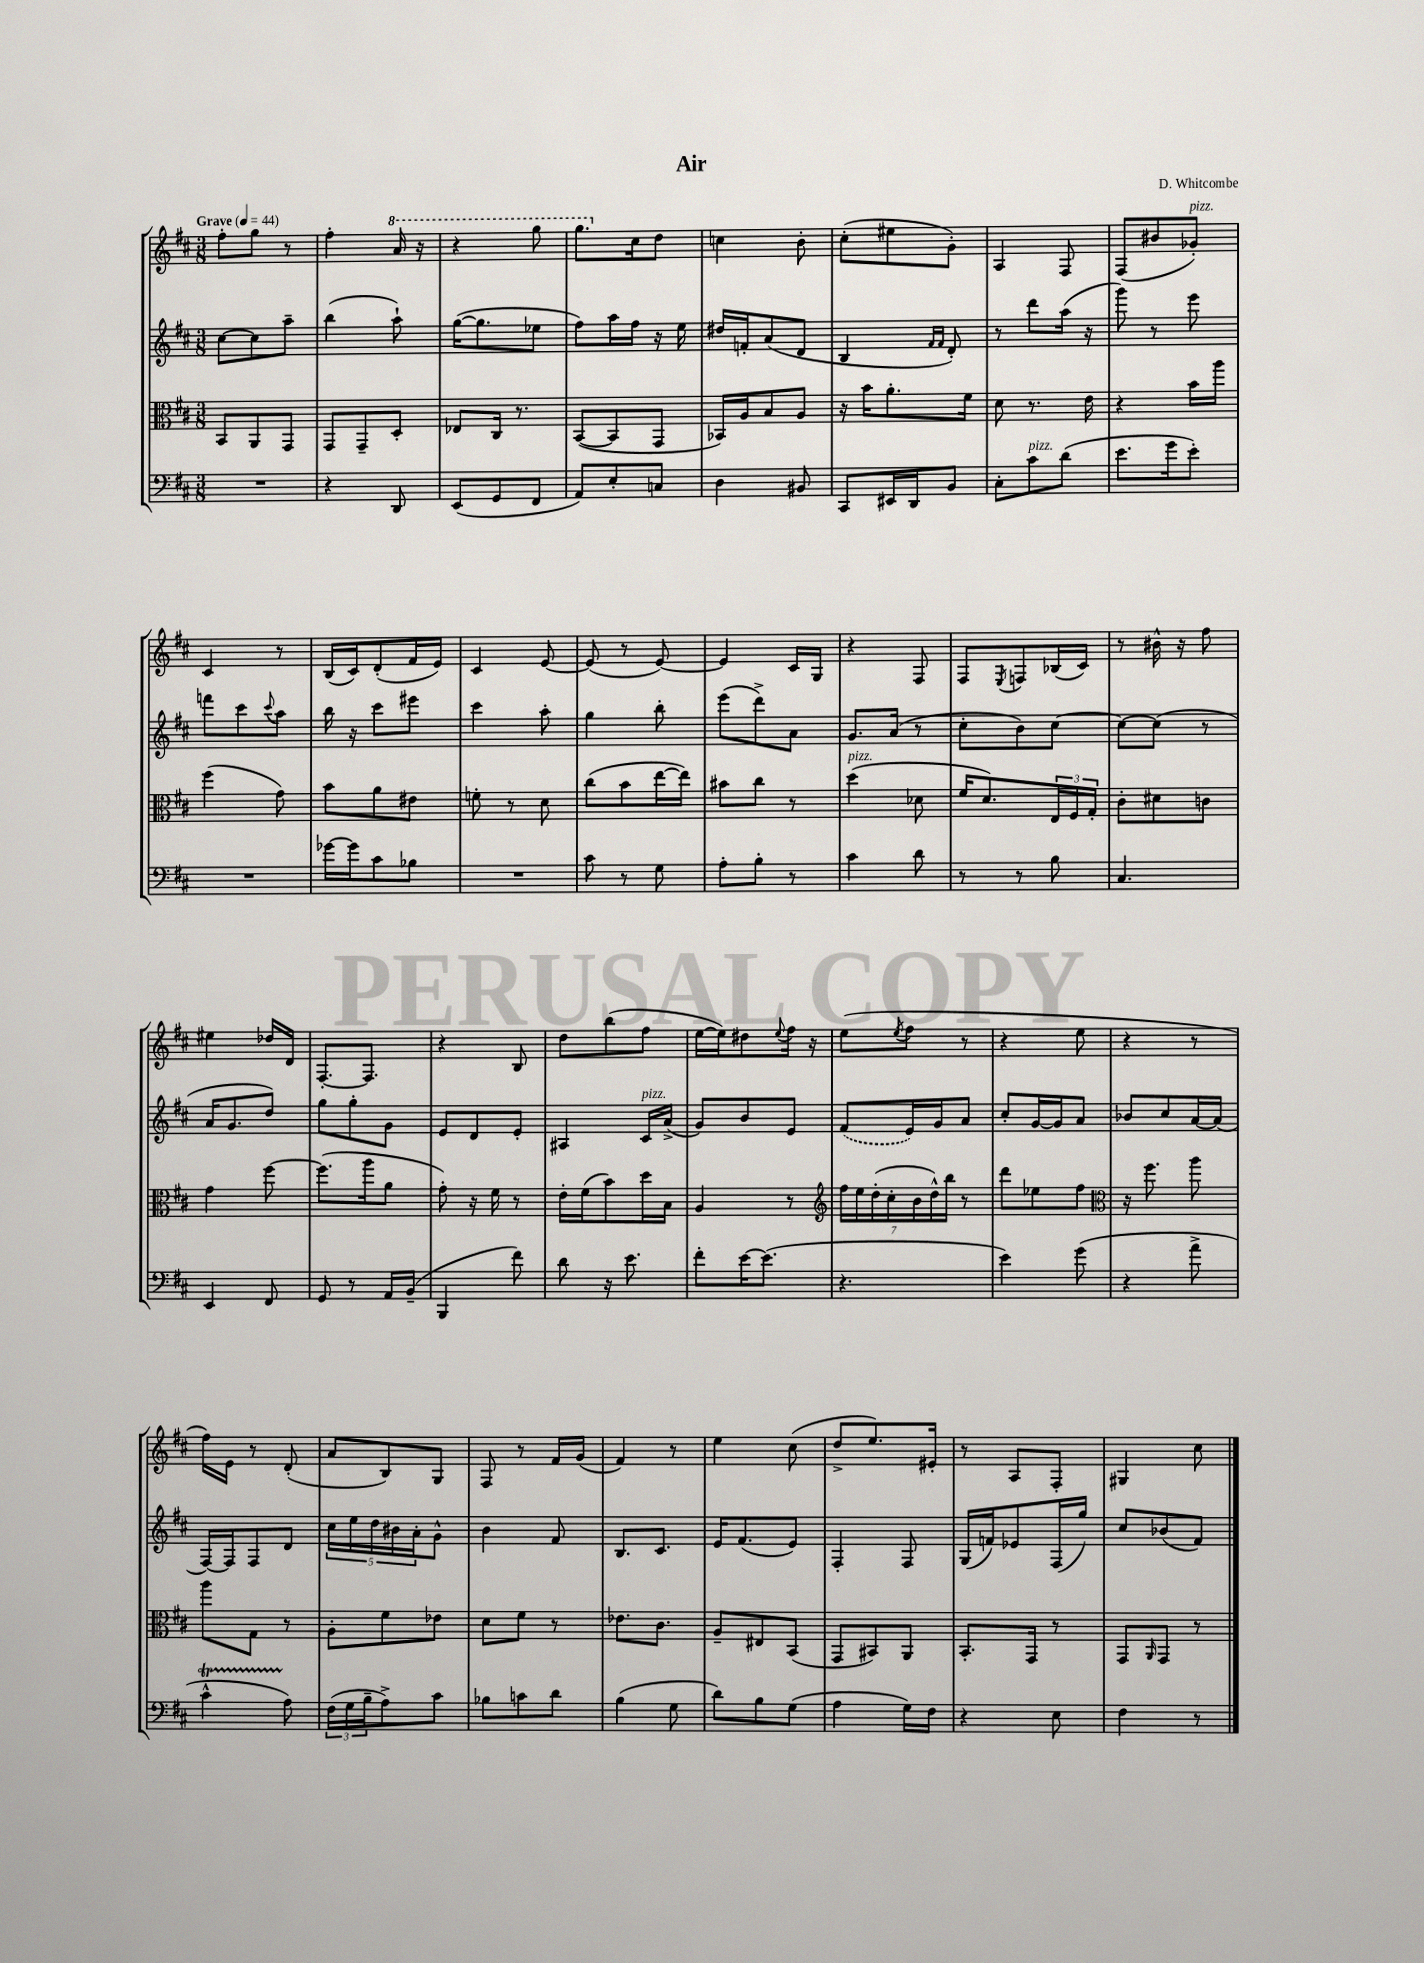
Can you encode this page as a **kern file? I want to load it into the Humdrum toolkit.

**kern	**kern	**kern	**kern
*staff4	*staff3	*staff2	*staff1
*clefF4	*clefC3	*clefG2	*clefG2
*k[f#c#]	*k[f#c#]	*k[f#c#]	*k[f#c#]
*M3/8	*M3/8	*M3/8	*M3/8
*MM44	*MM44	*MM44	*MM44
4.r	8BB	[8cc#	8ff#'
.	8AA	8cc#]	8gg
.	8GG	8aa~	8r
=	=	=	=
4r	8GG	(4bb	4ff#'
.	8GG~	.	.
8DD	8D'	8aa`)	16aa
.	.	.	16r
=	=	=	=
(8EE	8E-	([16gg	4r
.	.	8.gg]	.
8GG	16C#	.	.
.	8.r	.	.
8FF#	.	8ee-	8ggg
=	=	=	=
8AA)	([8BB	8ff#)	8.ggg
8E'	8BB]	16aa	.
.	.	16ff#	16cc#
8C	8GG	16r	8dd
.	.	16ee	.
=	=	=	=
4D	16BB-)	16dd#	4cc
.	16A	16f'	.
.	8B	(8a	.
8BB#	8A	8d	8b'
=	=	=	=
8CC#	16r	4B	(8cc#'
.	16b	.	.
16EE#	8.a'	.	8ee#
16DD	.	.	.
.	.	16qqf#	.
.	.	16qqf#	.
8BB	.	8d')	8g')
.	16f#	.	.
=	=	=	=
8C#'	8d	8r	4A
8c#	8.r	8ddd	.
(8d	.	(16aa	8F#
.	16e	16r	.
=	=	=	=
8.e	4r	8ggg)	(8F#
.	.	8r	8b#
16g	.	.	.
8e')	16b	8eee	8g-')
.	16aa	.	.
=	=	=	=
4.r	(4ff#	8fff	4c#
.	.	8ccc#	.
.	.	8qqccc#	.
.	8g)	8aa	8r
=	=	=	=
[16g-	8b	16bb	(16B
16g-]	.	16r	16c#)
8c#	8a	8ccc#	(8d'
8B-	8e#	8eee#	16f#
.	.	.	16e)
=	=	=	=
4.r	8f'	4ccc#	4c#
.	8r	.	.
.	8d	8aa'	[8e
=	=	=	=
8c#	(8cc#	4gg	(8e]
8r	8b	.	8r
8G	[16ee	8bb'	[8e)
.	16ee])	.	.
=	=	=	=
8A'	8b#	(8eee	4e]
8B'	8cc#	8ddd^)	.
8r	8r	8a	16c#
.	.	.	16G
=	=	=	=
4c#	(4dd	8.g	4r
.	.	(16a	.
8d	8d-	8r	8F#
=	=	=	=
8r	16f#	8cc#'	8F#
.	8.d)	.	.
.	.	.	8qE
8r	.	8b)	8F
8B	24E	[8cc#	(16B-
.	24F#	.	.
.	.	.	16c#)
.	24G'	.	.
=	=	=	=
4.C#	8c#'	8cc#_	8r
.	8d#	(8cc#]	16b#^^
.	.	.	16r
.	8c	8r	8ff#
=	=	=	=
4EE	4g	16a	4ee#
.	.	8.g	.
8FF#	[8ff#	8dd)	16dd-
.	.	.	16d
=	=	=	=
8GG	(8.ff#]	8gg	[8.F#'
8r	.	8gg'	.
.	16aa	.	8.F#]
16AA	8a	8g	.
(16BB~	.	.	.
=	=	=	=
4BBB	8g')	8e	4r
.	16r	8d	.
.	16f#	.	.
8f#)	8r	8e'	8B
=	=	=	=
8d	16e'	4A#	8dd
.	(16f#	.	.
16r	8b)	.	(8bb
8.e	.	.	.
.	16dd	16c#	8ff#
.	16B	(16a^	.
=	=	=	=
8f#'	4A	8g)	[16ee
.	.	.	16ee])
[16e	.	8b	8dd#
(8.e]	.	.	.
.	.	.	8qqee
.	8r	8e	16ff#
.	.	.	16r
=	=	=	=
*	*clefG2	*	*
4.r	28ff#	(8f#	(8ee
.	28ee	.	.
.	(28dd'	.	.
.	28cc#'	.	.
.	.	.	8qee
.	.	16e)	8ff#
.	28b	.	.
.	28dd^^)	.	.
.	.	16g	.
.	28bb	.	.
.	8r	8a	8r
=	=	=	=
4e)	8ddd	8cc#'	4r
.	8ee-	[16g	.
.	.	16g]	.
(8g	8ff#	8a	8ee
=	=	=	=
*	*clefC3	*	*
4r	16r	8b-	4r
.	8.ff#	.	.
.	.	8cc#	.
8a^	8aa	[16a	8r
.	.	(16a]	.
=	=	=	=
4c#^^	8aa	[16F#)	16ff#)
.	.	16F#]	16e
.	8G	8F#	8r
8A)	8r	8d	(8d'
=	=	=	=
(24F#	8A'	20cc#	8a
24G	.	.	.
.	.	20ee	.
24B~	.	.	.
.	.	20dd	.
8A^)	8f#	.	8B)
.	.	20b#	.
.	.	20a'	.
8c#	8e-	8g^^	8G
=	=	=	=
8B-	8d	4b	8F#
8c	8f#	.	8r
8d	8r	8f#	16f#
.	.	.	(16g
=	=	=	=
(4B	8.e-	8.B	4f#)
.	8.c#	8.c#	.
8G	.	.	8r
=	=	=	=
8d)	8A~	16e	4ee
.	.	(8.f#	.
8B	8E#	.	.
(8G	(8BB	8e)	(8cc#
=	=	=	=
4A	8GG	4F#'	8dd^
.	8BB#)	.	8.ee)
16G)	8AA	8F#	.
16F#	.	.	16e#'
=	=	=	=
4r	8.BB'	(16G	8r
.	.	16f)	.
.	.	8e-	8A
.	16GG	.	.
8E	8r	(16F#	8F#'
.	.	16gg)	.
=	=	=	=
4F#	8GG	8cc#	4G#
.	16qqAA	.	.
.	8GG	(8b-	.
8r	8r	8f#)	8cc#
==	==	==	==
*-	*-	*-	*-
